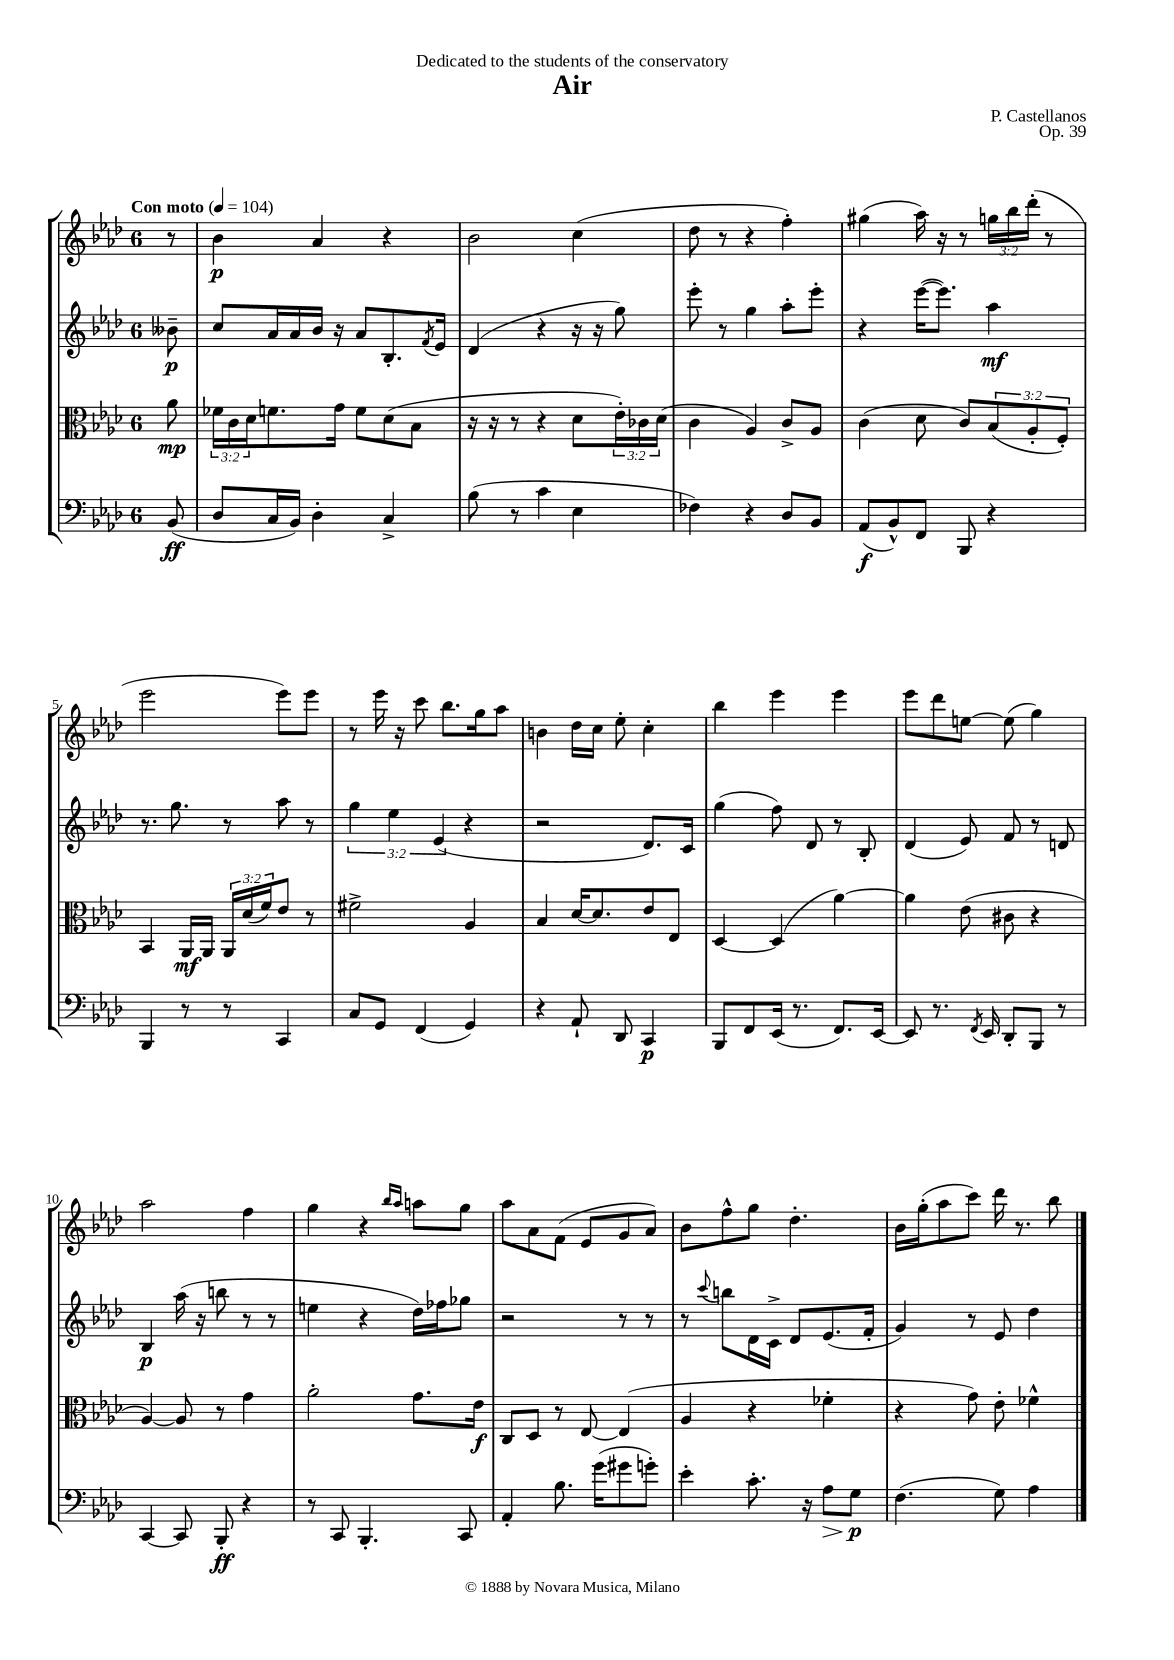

**kern	**kern	**kern	**kern
*staff4	*staff3	*staff2	*staff1
*clefF4	*clefC3	*clefG2	*clefG2
*k[b-e-a-d-]	*k[b-e-a-d-]	*k[b-e-a-d-]	*k[b-e-a-d-]
*M6/8	*M6/8	*M6/8	*M6/8
*MM104	*MM104	*MM104	*MM104
(8BB-	8a-	8b--~	8r
=	=	=	=
8D-	24f-	8cc	4b-
.	24c	.	.
.	24d-	.	.
16C	8.f	16a-	.
16BB-)	.	16a-	.
4D-'	.	16b-	4a-
.	16g	16r	.
.	8f	8a-	.
4C^	(8d-	8.B-'	4r
.	8B-	.	.
.	.	8qf	.
.	.	16e-	.
=	=	=	=
(8B-	16r	(4d-	2b-
.	16r	.	.
8r	8r	.	.
4c	4r	4r	.
4E-	8d-	16r	(4cc
.	.	16r	.
.	24e-')	8gg)	.
.	24c-	.	.
.	(24d-	.	.
=	=	=	=
4F-)	4c	8eee-'	8dd-
.	.	8r	8r
4r	4A-)	4gg	4r
8D-	8c^	8aa-'	4ff')
8BB-	8A-	8eee-'	.
=	=	=	=
(8AA-	(4c	4r	(4gg#
8BB-^^)	.	.	.
8FF	8d-	([16eee-	16aa-)
.	.	8.eee-])	16r
8BBB-	8c)	.	8r
4r	(12B-	4aa-	24gg
.	.	.	24bb-
.	12A-'	.	(24ddd-'
.	.	.	8r
.	12F')	.	.
=	=	=	=
4BBB-	4BB-	8.r	2eee-
.	.	8.gg	.
8r	16AA-	.	.
.	16AA-	.	.
8r	24AA-	8r	.
.	(24d-	.	.
.	24f)	.	.
4CC	8e-	8aa-	8eee-)
.	8r	8r	8eee-
=	=	=	=
8C	2f#^	6gg	8r
8GG	.	.	16eee-
.	.	6ee-	.
.	.	.	16r
(4FF	.	.	8ccc
.	.	(6e-	.
.	.	.	8.bb-
4GG)	4A-	4r	.
.	.	.	16gg
.	.	.	8aa-
=	=	=	=
4r	4B-	2r	4b
8AA-`	[16d-	.	16dd-
.	8.d-]	.	16cc
8DD-	.	.	8ee-'
4CC	8e-	8.d-)	4cc'
.	8E-	.	.
.	.	16c	.
=	=	=	=
8BBB-	[4D-	(4gg	4bb-
8FF	.	.	.
(16EE-	(4D-]	8ff)	4eee-
8.r	.	.	.
.	.	8d-	.
8.FF)	[4a-)	8r	4eee-
.	.	8B-'	.
[16EE-	.	.	.
=	=	=	=
8EE-]	4a-]	(4d-	8eee-
8.r	.	.	8ddd-
.	(8e-	8e-)	[8ee
8qFF	.	.	.
16EE-	.	.	.
8DD-'	8c#	8f	(8ee]
8BBB-	4r	8r	4gg)
8r	.	8d	.
=	=	=	=
[4CC	[4A-)	4B-	2aa-
8CC]	8A-]	(16aa-	.
.	.	16r	.
8BBB-'	8r	8bb	.
4r	4g	8r	4ff
.	.	8r	.
=	=	=	=
8r	2a-'	4ee	4gg
8CC	.	.	.
4.BBB-'	.	4r	4r
.	.	.	16qqbb-
.	.	.	16qqaa-
.	8.g	16dd-)	8aa
.	.	16ff-	.
8CC	.	8gg-	8gg
.	16e-	.	.
=	=	=	=
4AA-'	8C	2r	8aa-
.	8D-	.	8a-
8.B-	8r	.	(8f
.	[8E-	.	8e-
(16g	.	.	.
8g#	(4E-]	8r	8g
8g')	.	8r	8a-)
=	=	=	=
4e-'	4A-	8r	8b-
.	.	8qqccc	.
.	.	8bb	8ff^^
8.c'	4r	16d-	8gg
.	.	16c^	.
.	.	8d-	4.dd-'
16r	.	.	.
8A-	4f-'	(8.e-	.
8G	.	.	.
.	.	16f'	.
=	=	=	=
(4.F	4r	4g)	16b-
.	.	.	(16gg'
.	.	.	8aa-
.	8g)	8r	8ccc)
8G)	8e-'	8e-	16ddd-
.	.	.	8.r
4A-	4f-^^	4dd-	.
.	.	.	8bb-
==	==	==	==
*-	*-	*-	*-
